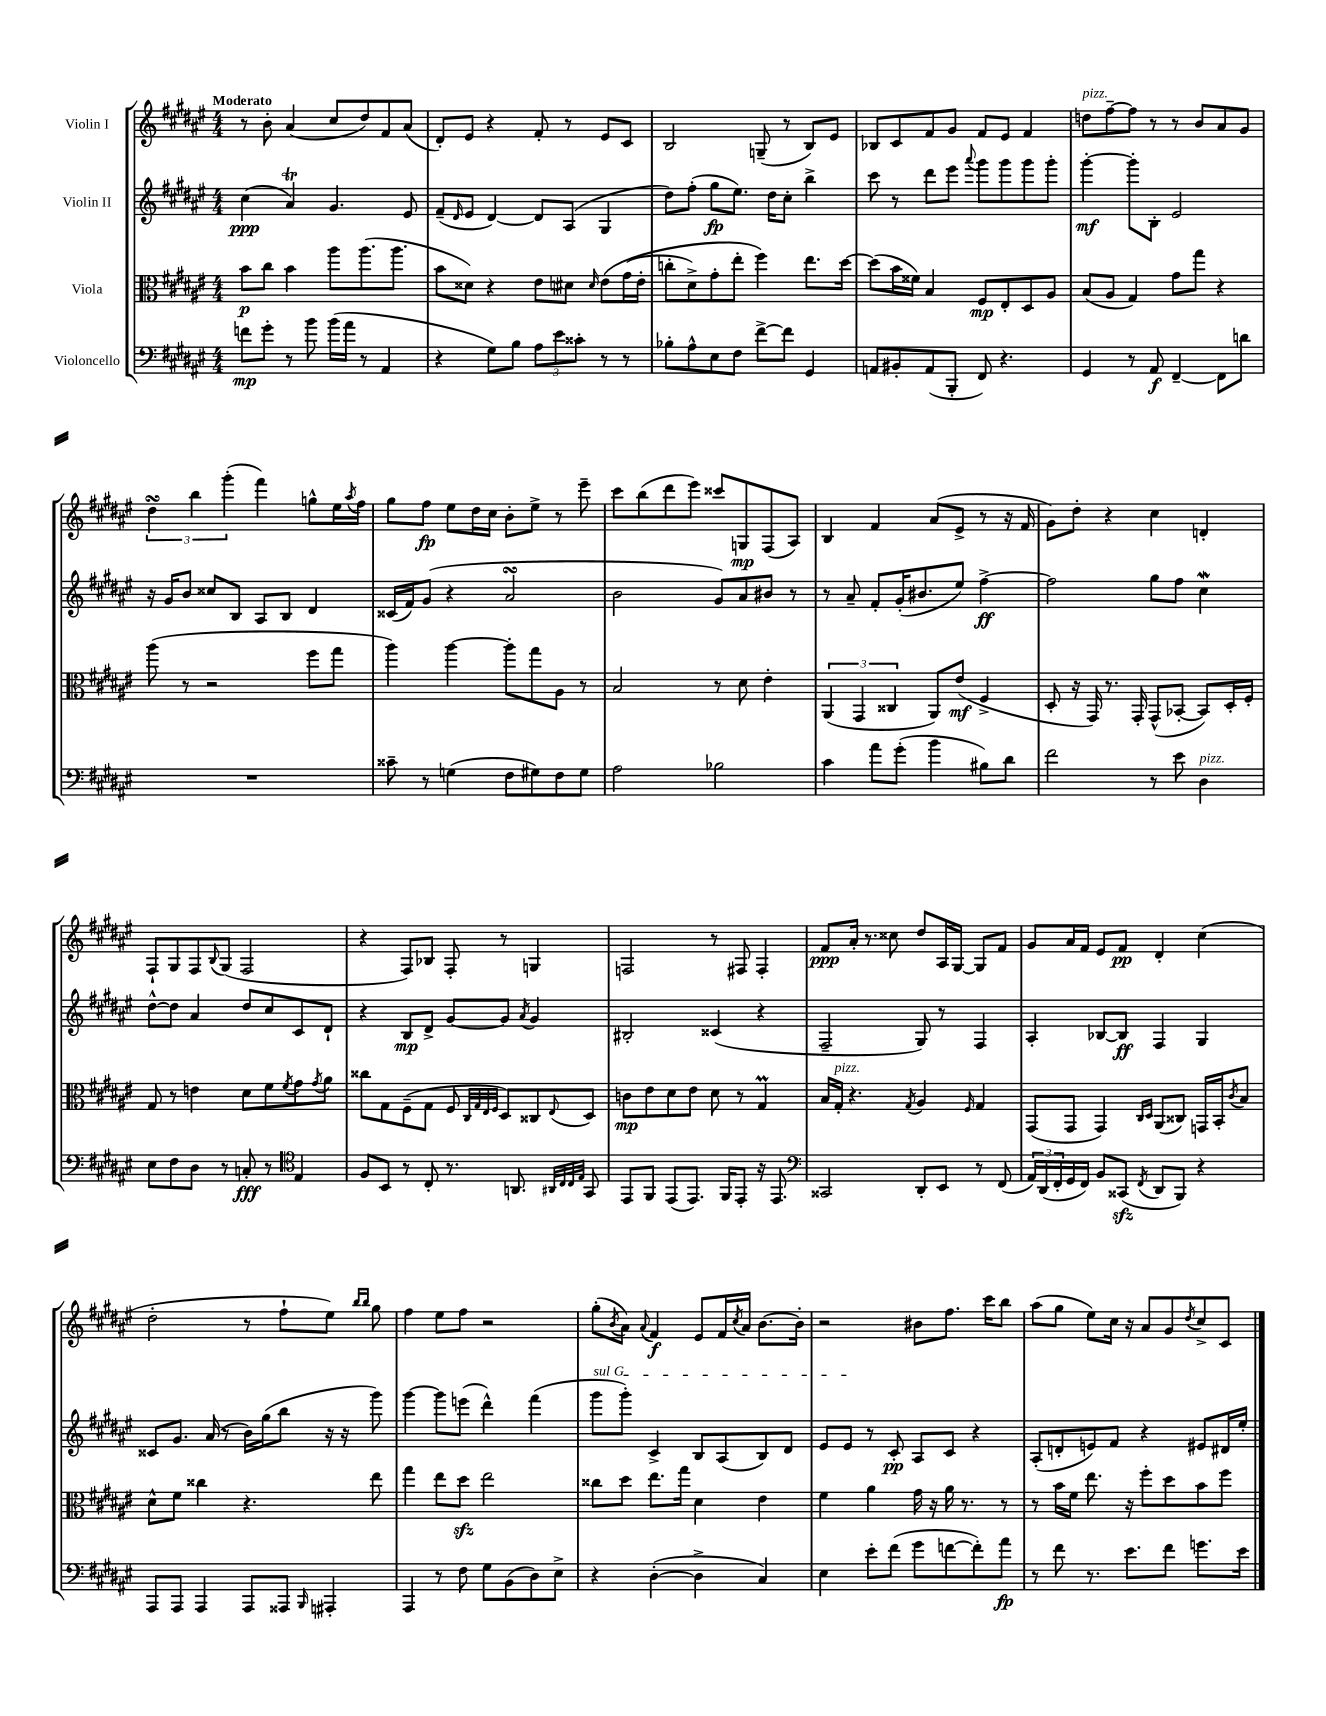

**kern	**dynam	**kern	**dynam	**kern	**dynam	**kern	**dynam
*part4	*part4	*part3	*part3	*part2	*part2	*part1	*part1
*staff4	*staff4	*staff3	*staff3	*staff2	*staff2	*staff1	*staff1
*I"Violoncello	*	*I"Viola	*	*I"Violin II	*	*I"Violin I	*
*clefF4	*	*clefC3	*	*clefG2	*	*clefG2	*
*k[f#c#g#d#a#e#]	*	*k[f#c#g#d#a#e#]	*	*k[f#c#g#d#a#e#]	*	*k[f#c#g#d#a#e#]	*
*M4/4	*	*M4/4	*	*M4/4	*	*M4/4	*
=1	=1	=1	=1	=1	=1	=1	=1
!	!	!	!	!	!	!LO:TX:a:B:t=Moderato	!
8fn\L	mp	8b\L	p	(4cc#\	ppp	8r	.
8g#'\J	.	8cc#\J	.	.	.	8b'\	.
8r	.	4b\	.	4a#t/)	.	(4a#/	.
8b\	.	.	.	.	.	.	.
(16b\LL	.	8aa#\L	.	4.g#/	.	8cc#/L	.
16a#\JJ	.	.	.	.	.	.	.
8r	.	(8.aa#\	.	.	.	8dd#/)	.
4AA#/	.	.	.	.	.	8f#/	.
.	.	8.aa#\J	.	.	.	.	.
.	.	.	.	8e#/	.	(8a#/J	.
=2	=2	=2	=2	=2	=2	=2	=2
4r	.	8b\L	.	(8f#~/L	.	8d#'/L)	.
.	.	.	.	16qqd#/	.	.	.
.	.	8d##X\J)	.	8e#/J	.	8e#/J	.
8G#\L)	.	4r	.	[4d#/)	.	4r	.
8B\J	.	.	.	.	.	.	.
12A#\L	.	8e#\L	.	8d#/L]	.	8f#'/	.
12e#\	.	.	.	.	.	.	.
.	.	8d#X\J	.	(8A#/J	.	8r	.
12c##X'\J	.	.	.	.	.	.	.
.	.	16qqd#/	.	.	.	.	.
8r	.	(8e#\L	.	4G#/	.	8e#/L	.
8r	.	(16g#\L	.	.	.	8c#/J	.
.	.	16e#'\JJ	.	.	.	.	.
=3	=3	=3	=3	=3	=3	=3	=3
8B-X'\L	.	8ccn'\L	.	8dd#\L)	.	2B/	.
8A#^^\	.	8d#^\)	.	(8ff#'\J	.	.	.
8E#\	.	8g#'\	.	8gg#\L	fp	.	.
8F#\J	.	8ee#'\J	.	8.ee#\J)	.	.	.
[8f#^\L	.	4ff#\)	.	.	.	(8Gn~/	.
.	.	.	.	16dd#\KL	.	.	.
8f#\J]	.	.	.	8cc#'\J	.	8r	.
4GG#/	.	8.ee#\L	.	4bb^\	.	8B/L)	.
.	.	.	.	.	.	8e#/J	.
.	.	[16dd#\Jk	.	.	.	.	.
=4	=4	=4	=4	=4	=4	=4	=4
8AAn/L	.	(8dd#\L]	.	8ccc#\	.	8B-X/L	.
8BB#X'/	.	16b\L	.	8r	.	8c#/	.
.	.	16f##X\JJ)	.	.	.	.	.
(8AA/	.	4B/	.	8ddd#\L	.	8f#/	.
8BBB'/J	.	.	.	8eee#\J	.	8g#/J	.
.	.	.	.	8qqaaa#/	.	.	.
8FF#/)	.	8F#/L	mp	8ggg#\L	.	8f#/L	.
4.r	.	8E#'/	.	8ggg#\	.	8e#/J	.
.	.	8D#/	.	8ggg#\	.	4f#/	.
.	.	8A#/J	.	8ggg#'\J	.	.	.
=5	=5	=5	=5	=5	=5	=5	=5
!	!	!	!	!	!	!LO:TX:a:i:t=pizz.	!
4GG#/	.	(8B/L	.	[4ggg#'\	mf	8ddn\L	.
.	.	8A#/J	.	.	.	[8ff#~\	.
8r	.	4G#/)	.	8ggg#'\L]	.	8ff#\J]	.
8AA#/	f	.	.	8B'\J	.	8r	.
[4FF#~/	.	8g#\L	.	2e#/	.	8r	.
.	.	8gg#\J	.	.	.	8b/L	.
8FF#\L]	.	4r	.	.	.	8a#/	.
8dn\J	.	.	.	.	.	8g#/J	.
!!LO:LB:g=z
=6	=6	=6	=6	=6	=6	=6	=6
1r	.	(8aa#\	.	16r	.	6dd#sSSS\	.
.	.	.	.	16g#/KL	.	.	.
.	.	8r	.	8b/J	.	.	.
.	.	.	.	.	.	6bb\	.
.	.	2r	.	8cc##X/L	.	.	.
.	.	.	.	.	.	(6ggg#'\	.
.	.	.	.	8B/J	.	.	.
.	.	.	.	8A#/L	.	4fff#\)	.
.	.	.	.	8B/J	.	.	.
.	.	8ff#\L	.	4d#/	.	8ggn^^\L	.
.	.	8gg#\J	.	.	.	16ee#\L	.
.	.	.	.	.	.	8qaa#/	.
.	.	.	.	.	.	16ff#\JJ	.
=7	=7	=7	=7	=7	=7	=7	=7
8c##X~\	.	4aa#\)	.	(16c##X/LL	.	8gg#\L	.
.	.	.	.	16f#/J)	.	.	.
8r	.	.	.	(8g#/J	.	8ff#\J	fp
(4Gn\	.	[4aa#\	.	4r	.	8ee#\L	.
.	.	.	.	.	.	16dd#\L	.
.	.	.	.	.	.	16cc#\JJ	.
8F#\L	.	8aa#'\L]	.	2a#sSsS/	.	8b'\L	.
8G#X\)	.	8gg#\	.	.	.	8ee#^\J	.
8F#\	.	8A#\J	.	.	.	8r	.
8G#\J	.	8r	.	.	.	8eee#~\	.
=8	=8	=8	=8	=8	=8	=8	=8
2A#\	.	2B/	.	2b\	.	8ccc#\L	.
.	.	.	.	.	.	(8bb\	.
.	.	.	.	.	.	8ddd#\	.
.	.	.	.	.	.	8eee#\J)	.
2B-X\	.	8r	.	8g#/L)	.	8ccc##X/L	.
.	.	8d#\	.	8a#/	.	8Gn/	mp
.	.	4e#'\	.	8b#X/J	.	(8F#/	.
.	.	.	.	8r	.	8A#/J)	.
=9	=9	=9	=9	=9	=9	=9	=9
4c#\	.	(6AA#/	.	8r	.	4B/	.
.	.	.	.	8a#~/	.	.	.
.	.	6GG#/	.	.	.	.	.
8a#\L	.	.	.	8f#'/L	.	4f#/	.
.	.	6C##X/	.	.	.	.	.
(8g#'\J	.	.	.	(16g#'/K	.	.	.
.	.	.	.	8.b#X/	.	.	.
4b\	.	8AA#/L)	.	.	.	(8a#/L	.
.	.	(8e#/J	mf	8ee#/J)	.	8e#^/J	.
8B#X\L)	.	4F#^/	.	[4ff#^\	ff	8r	.
8d#\J	.	.	.	.	.	16r	.
.	.	.	.	.	.	16f#/	.
=10	=10	=10	=10	=10	=10	=10	=10
2f#\	.	8D#'/	.	2ff#\]	.	8g#\L)	.
.	.	16r	.	.	.	8dd#'\J	.
.	.	16GG#/)	.	.	.	.	.
.	.	8.r	.	.	.	4r	.
.	.	16GG#'/	.	.	.	.	.
8r	.	(8GG#^^/L	.	8gg#\L	.	4cc#\	.
8e#\	.	[8BB-X'/J	.	8ff#\J	.	.	.
!LO:TX:a:i:t=pizz.	!	!	!	!	!	!	!
4D#\	.	8BB-/L])	.	4cc#W\	.	4dn'/	.
.	.	16D#'/L	.	.	.	.	.
.	.	16F#'/JJ	.	.	.	.	.
!!LO:LB:g=z
=11	=11	=11	=11	=11	=11	=11	=11
8E#\L	.	8G#/	.	[8dd#^^\L	.	8F#`/L	.
8F#\	.	8r	.	8dd#\J]	.	8G#/	.
8D#\J	.	4en\	.	4a#/	.	8F#/	.
.	.	.	.	.	.	8qqB/	.
8r	.	.	.	.	.	(8G#/J	.
8Cn'/	fff	8d#\L	.	8dd#/L	.	2F#/	.
8r	.	8f#\	.	8cc#/	.	.	.
*clefC4	*	*	*	*	*	*	*
.	.	8qf#/	.	.	.	.	.
4E#/	.	8g#\	.	8c#/	.	.	.
.	.	8qg#/	.	.	.	.	.
.	.	8a#\J	.	8d#`/J	.	.	.
=12	=12	=12	=12	=12	=12	=12	=12
8F#/L	.	8cc##X\L	.	4r	.	4r	.
8BB/J	.	8G#\	.	.	.	.	.
8r	.	(8F#~\	.	8B/L	mp	8F#/L)	.
8C#'/	.	8G#\J	.	8d#^/J	.	8B-X/J	.
8.r	.	8F#/	.	[8g#/L	.	8F#'/	.
.	.	32qqC#/LLL	.	.	.	.	.
.	.	32qqG#/	.	.	.	.	.
.	.	32qqE#/	.	.	.	.	.
.	.	32qqF#/JJJ	.	.	.	.	.
.	.	8D#/L)	.	8g#/J]	.	8r	.
8.AAn/	.	.	.	.	.	.	.
.	.	.	.	8qa#/	.	.	.
.	.	8C##X/	.	4g#/	.	4Gn/	.
32qqAA#X/LLL	.	.	.	.	.	.	.
32qqC#/	.	.	.	.	.	.	.
32qqC#/	.	.	.	.	.	.	.
32qqE#/JJJ	.	8qqE#/	.	.	.	.	.
8GG#/	.	8D#/J	.	.	.	.	.
=13	=13	=13	=13	=13	=13	=13	=13
8EE#/L	.	8cn\L	mp	2B#X'/	.	2Fn/	.
8FF#/J	.	8e#\	.	.	.	.	.
(8EE#/L	.	8d#\	.	.	.	.	.
8.EE#/J)	.	8e#\J	.	.	.	.	.
.	.	8d#\	.	(4c##X/	.	8r	.
16FF#/KL	.	.	.	.	.	.	.
8EE#'/J	.	8r	.	.	.	8F#X/	.
16r	.	4G#M/	.	4r	.	4F#'/	.
8.EE#/	.	.	.	.	.	.	.
=14	=14	=14	=14	=14	=14	=14	=14
*clefF4	*	*	*	*	*	*	*
2CC##X/	.	16B/LL	.	2F#~/	.	8f#/L	ppp
!	!	!LO:TX:a:i:t=pizz.	!	!	!	!	!
.	.	16G#'/JJ	.	.	.	.	.
.	.	4.r	.	.	.	16a#'/Jk	.
.	.	.	.	.	.	8.r	.
.	.	.	.	.	.	8cc##X\	.
.	.	8qG#/	.	.	.	.	.
8DD#'/L	.	4A#/	.	8G#/)	.	8dd#/L	.
8EE#/J	.	.	.	8r	.	16A#/L	.
.	.	.	.	.	.	[16G#/JJ	.
.	.	16qqF#/	.	.	.	.	.
8r	.	4G#/	.	4F#/	.	8G#/L]	.
(8FF#/	.	.	.	.	.	8f#/J	.
=15	=15	=15	=15	=15	=15	=15	=15
24AA#/LL)	.	(8GG#/L	.	4A#'/	.	8g#/L	.
(24DD#/	.	.	.	.	.	.	.
24FF#'/	.	.	.	.	.	.	.
16GG#/	.	8GG#/J	.	.	.	16a#/L	.
16FF#/JJ)	.	.	.	.	.	16f#/JJ	.
8BB/L	.	4GG#/)	.	[8B-X/L	.	8e#/L	.
(8CC##Xzz/J	.	.	.	8B-/J]	ff	8f#/J	pp
.	.	16qqC#/LL	.	.	.	.	.
8qFF#/	.	16qqD#/JJ	.	.	.	.	.
8DD#/L	.	(8AA#/L	.	4F#/	.	4d#'/	.
8BBB/J)	.	8C##X/J)	.	.	.	.	.
4r	.	16GGn/LL	.	4G#/	.	(4cc#\	.
.	.	16BB'/J	.	.	.	.	.
.	.	8qc#/	.	.	.	.	.
.	.	8B/J	.	.	.	.	.
!!LO:LB:g=z
=16	=16	=16	=16	=16	=16	=16	=16
8AAA#/L	.	8d#^^\L	.	8c##X/L	.	2dd#'\	.
8AAA#/J	.	8f#\J	.	8.g#/J	.	.	.
4AAA#/	.	4cc##X\	.	.	.	.	.
.	.	.	.	(16a#/	.	.	.
.	.	.	.	8r	.	.	.
8AAA#/L	.	4.r	.	16b\LL)	.	8r	.
.	.	.	.	(16gg#\J	.	.	.
8AAA##X/J	.	.	.	8bb\J	.	8ff#`\L	.
16qqBBB/	.	.	.	.	.	.	.
4AAA#X'/	.	.	.	16r	.	8ee#\J)	.
.	.	.	.	16r	.	.	.
.	.	.	.	.	.	16qqbb/LL	.
.	.	.	.	.	.	16qqbb/JJ	.
.	.	8ee#\	.	8ggg#\)	.	8gg#\	.
=17	=17	=17	=17	=17	=17	=17	=17
4AAA#/	.	4gg#\	.	[4ggg#\	.	4ff#\	.
8r	.	8ee#\L	.	8ggg#\L]	.	8ee#\L	.
8F#\	.	8dd#zz\J	.	(8eeen\J	.	8ff#\J	.
8G#\L	.	2ee#\	.	4ddd#^^\)	.	2r	.
(8BB\	.	.	.	.	.	.	.
8D#\)	.	.	.	(4fff#\	.	.	.
8E#^\J	.	.	.	.	.	.	.
=18	=18	=18	=18	=18	=18	=18	=18
!	!	!	!	!LO:TX:a:i:t=sul G	!	!	!
4r	.	8cc##X\L	.	8ggg#\L	.	(8gg#'\L	.
.	.	.	.	.	.	8qb/	.
.	.	8dd#\J	.	8ggg#'\J)	.	8a#\J)	.
.	.	.	.	.	.	8qqa#/	.
([4D#'\	.	8.ee#\L	.	4c#^/	.	4f#/	f
.	.	16gg#\Jk	.	.	.	.	.
4D#^\]	.	4d#\	.	8B/L	.	8e#/L	.
.	.	.	.	(8A#/	.	16f#/L	.
.	.	.	.	.	.	8qcc#/	.
.	.	.	.	.	.	16a#/JJ	.
4C#/)	.	4e#\	.	8B/)	.	[8.b\L	.
.	.	.	.	8d#/J	.	.	.
.	.	.	.	.	.	16b'\Jk]	.
=19	=19	=19	=19	=19	=19	=19	=19
4E#\	.	4f#\	.	8e#/L	.	2r	.
.	.	.	.	8e#/J	.	.	.
8e#'\L	.	4a#\	.	8r	.	.	.
(8f#\J	.	.	.	8c#'/	pp	.	.
8g#\L	.	16g#\	.	8A#/L	.	8b#X\L	.
.	.	16r	.	.	.	.	.
[8fn\	.	16a#\	.	8c#/J	.	8.ff#\J	.
.	.	8.r	.	.	.	.	.
8f'\])	.	.	.	4r	.	.	.
.	.	.	.	.	.	16ccc#\KL	.
8a#\J	fp	8r	.	.	.	8bb\J	.
=20	=20	=20	=20	=20	=20	=20	=20
8r	.	8r	.	(8A#'/L	.	(8aa#\L	.
8f#\	.	16b\LL	.	8dn'/	.	8gg#\J	.
.	.	16f#\JJ	.	.	.	.	.
8.r	.	8.ee#\	.	8en/)	.	8ee#\L)	.
.	.	.	.	8f#/J	.	16cc#\Jk	.
8.e#\L	.	16r	.	.	.	16r	.
.	.	8ff#'\L	.	4r	.	8a#/L	.
8f#\J	.	8dd#\	.	.	.	8g#/	.
.	.	.	.	.	.	8qdd#/	.
8.gn\L	.	8b\	.	8e#X/L	.	8cc#^/	.
.	.	8ff#\J	.	16d#X/L	.	8c#/J	.
16e#\Jk	.	.	.	16ee#'/JJ	.	.	.
==	==	==	==	==	==	==	==
*-	*-	*-	*-	*-	*-	*-	*-
